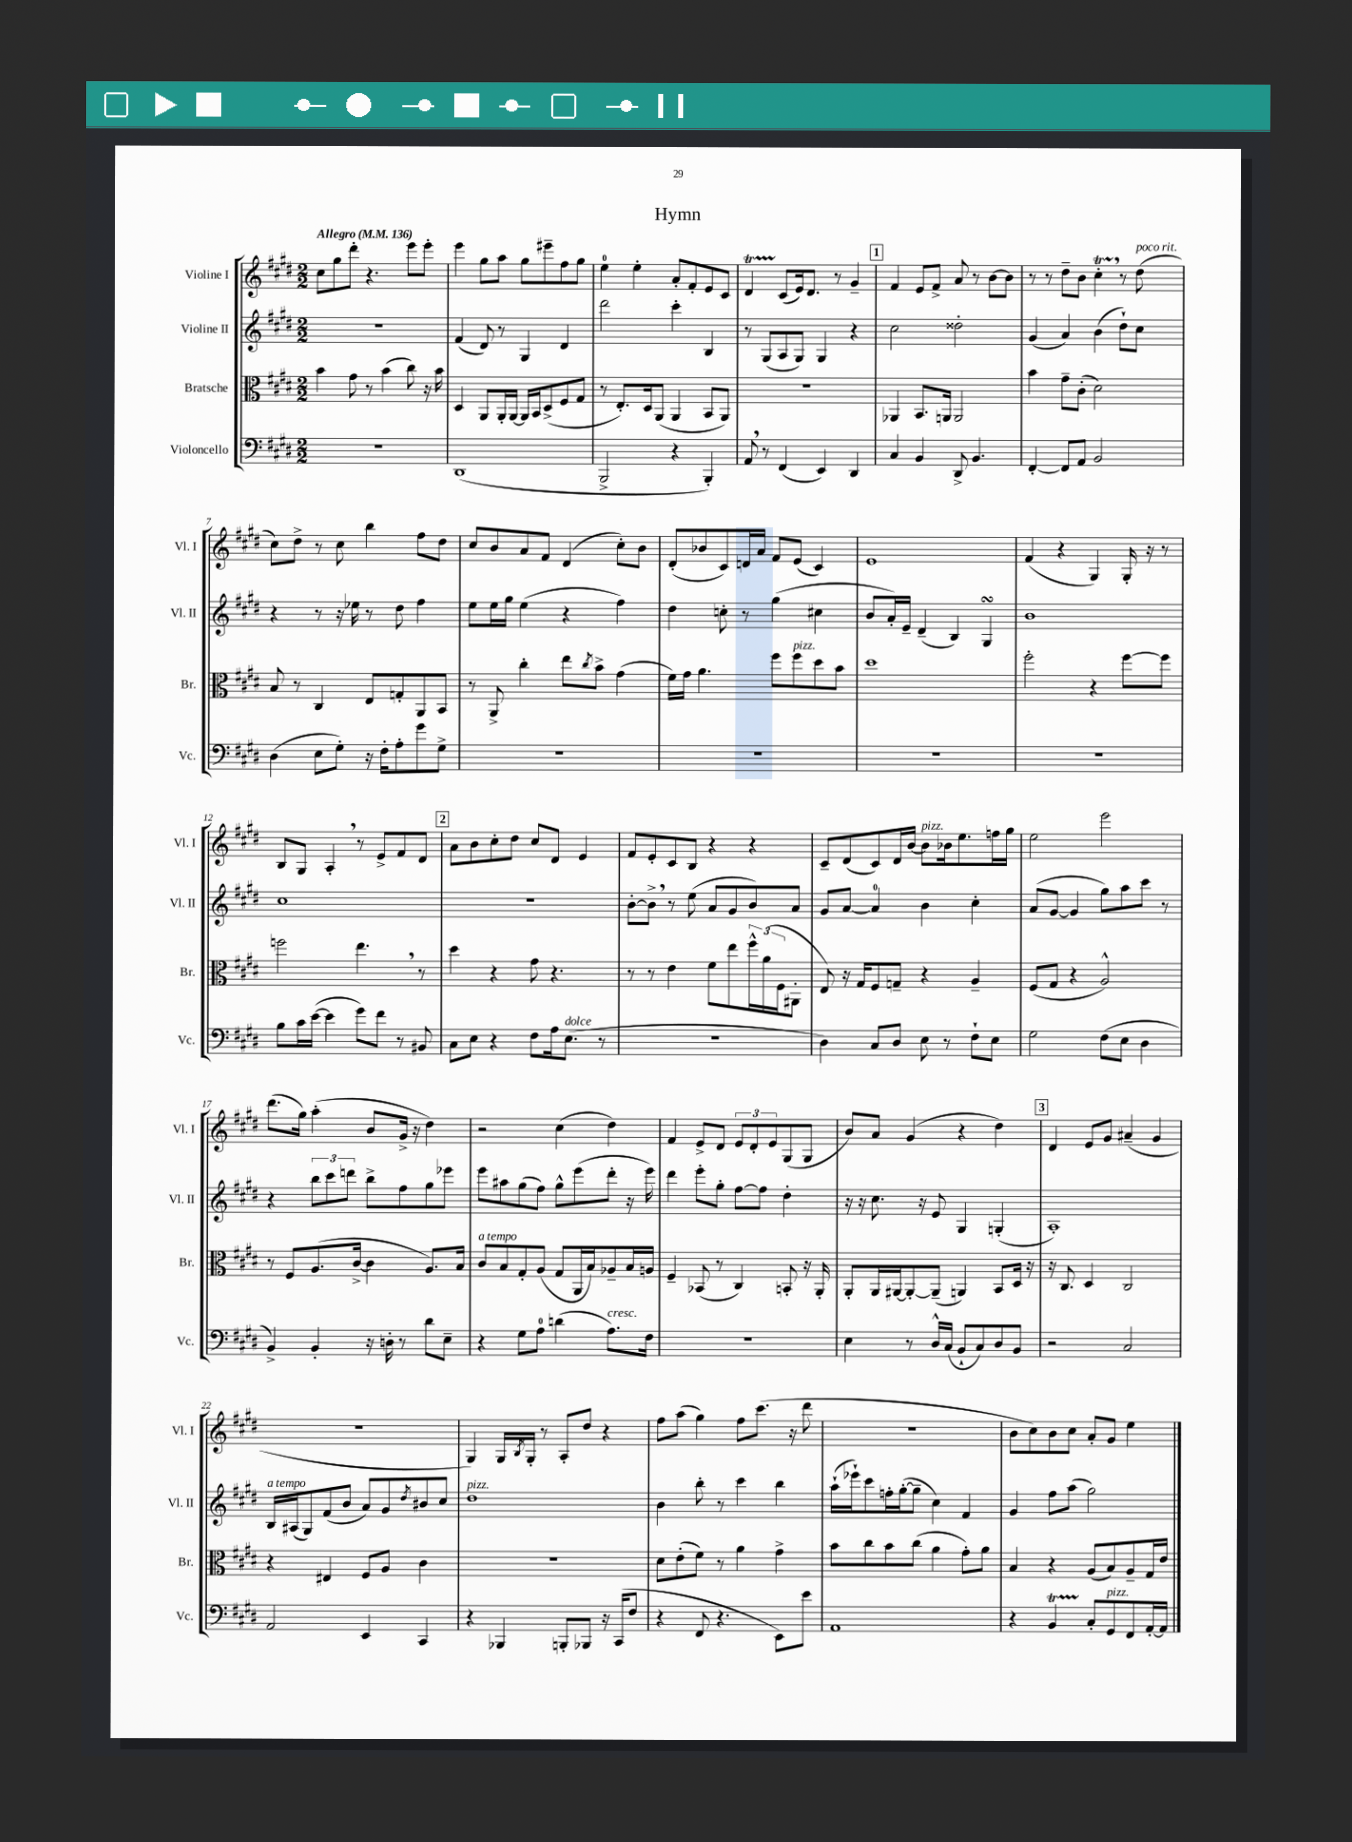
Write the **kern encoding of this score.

**kern	**kern	**kern	**kern
*part4	*part3	*part2	*part1
*staff4	*staff3	*staff2	*staff1
*I"Violoncello	*I"Bratsche	*I"Violine II	*I"Violine I
*I'Vc.	*I'Br.	*I'Vl. II	*I'Vl. I
*clefF4	*clefC3	*clefG2	*clefG2
*k[f#c#g#d#]	*k[f#c#g#d#]	*k[f#c#g#d#]	*k[f#c#g#d#]
*M2/2	*M2/2	*M2/2	*M2/2
*MM136	*MM136	*MM136	*MM136
=1	=1	=1	=1
!	!	!	!LO:TX:a:B:t=Allegro
1r	4b\	1r	8cc#\L
.	.	.	8gg#\
.	8g#\	.	8ddd#'\J
.	8r	.	4.r
.	(4b\	.	.
.	8cc#\)	.	8eee\L
.	16r	.	8eee'\J
.	16b\	.	.
=2	=2	=2	=2
(1DD#	4D#/	(4f#/	4eee\
.	8AA/L	8d#/)	8gg#\L
.	16AA'/L	8r	8aa\J
.	[16AA/JJ	.	.
.	16AA/LL]	4G#/	8gg#\L
.	16BB/J	.	.
.	(8D#^/	.	8eee#X~\
.	8F#/	4d#/	8ff#\
.	8G#/J	.	8gg#\J
=3	=3	=3	=3
2BBB^/	8r	2ddd#\	4ee\
.	8.E'/L)	.	.
.	.	.	4ee'\
.	16D#/k	.	.
.	(8AA/J	.	.
4r	4AA/	4ccc#'\	8a'/L
.	.	.	8f#'/
4BBB'/)	8BB/L	4B/	8e/
.	8AA/J)	.	8c#/J
=4	=4	=4	=4
8AA,/	1r	8r	4d#t/
8r	.	(8G#/L	.
(4FF#/	.	8A/	(8c#/L
.	.	8G#/J)	16e/k)
.	.	.	8.d#/J
4EE/)	.	4G#/	.
.	.	.	8r
4DD#/	.	4r	4g#~/
!!LO:REH:place=s1:t=1
=5	=5	=5	=5
4C#/	4AA-X/	2cc#\	4f#/
4BB/	8.BB/L	.	8e/L
.	.	.	8f#^/J
.	16AAn/Jk	.	.
8DD#^/	2AA/	2dd##X'\	8a/
4.BB/	.	.	8r
.	.	.	[8b\L
.	.	.	8b\J]
=6	=6	=6	=6
[4FF#'/	4b\	(4g#/	8r
.	.	.	8r
8FF#/L]	8g#~\L	4a/)	8dd#~\L
8AA/J	(8c#'\J	.	8b\J
2BB/	2d#\)	(4b\	4cc#T',\
.	.	8dd#`\L)	8r
!	!	!	!LO:TX:a:i:t=poco rit.
.	.	8cc#\J	(8dd#\
!!LO:LB:g=z
=7	=7	=7	=7
(4D#\	8B/	4r	8cc#\L)
.	8r	.	8dd#^\J
8E\L	4C#/	8r	8r
8G#'\J)	.	16r	8cc#\
.	.	16ee-X\	.
16r	8E/L	8r	4bb\
16F#'\KL	.	.	.
8A'\	8Gn'/	8dd#\	.
8g#\	8AA/	4ff#\	8ff#\L
8G#^\J	8BB/J	.	8dd#\J
=8	=8	=8	=8
1r	8r	8ee\L	8cc#/L
.	8AA^/	16ee\L	8b/
.	.	16gg#\JJ	.
.	4cc#'\	(4ee\	8a/
.	.	.	8f#/J
.	8ee\L	4r	(4d#/
.	8qcc#/	.	.
.	8b^\J	.	.
.	(4g#\	4ff#\)	8cc#'\L)
.	.	.	8b\J
=9	=9	=9	=9
1r	16f#\LL)	4dd#\	(8d#'/L
.	16g#\JJ	.	.
.	4.a\	.	8b-X/
.	.	8ccn'\	8c#/)
.	.	8r	16dn/L
.	.	.	16a/JJ
.	8ff#\L	(4gg#\	8f#/L
!	!LO:TX:a:i:t=pizz.	!	!
.	8ff#\	.	(8e/J
.	8dd#\	4cc#X\	4c#/)
.	8b\J	.	.
=10	=10	=10	=10
1r	1dd#	8b/L	1e
.	.	16a'/L)	.
.	.	16e~/JJ	.
.	.	(4d#~/	.
.	.	4B/)	.
.	.	4G#sSsS/	.
=11	=11	=11	=11
1r	2ff#'\	1b	(4f#/
.	.	.	4r
.	4r	.	4G#/)
.	[8ff#\L	.	16G#'/
.	.	.	16r
.	8ff#\J]	.	8r
!!LO:LB:g=z
=12	=12	=12	=12
8B\L	2ffn\	1cc#	8B/L
16c#\L	.	.	8G#/J
([16e\JJ	.	.	.
4e\]	.	.	4A',/
8g#\L)	4.ee,\	.	8r
8f#\J	.	.	8e^/L
8r	.	.	8f#/
8BB#X/	8r	.	8d#/J
!!LO:REH:place=s1:t=2
=13	=13	=13	=13
8C#\L	4dd#\	1r	8a\L
8E\J	.	.	8b\
4r	4r	.	8cc#'\
.	.	.	8dd#\J
8F#\L	8g#\	.	8cc#/L
16A\k	4.r	.	8d#/J
!LO:TX:a:i:t=dolce	!	!	!
(8.E\J	.	.	.
.	.	.	4e/
8r	.	.	.
=14	=14	=14	=14
1r	8r	[8b'\L	8f#/L
.	8r	8b^,\J]	8e'/
.	4e\	8r	8c#/
.	.	(8ee\	8B/J
.	8f#\L	8a/L	4r
.	8ee\	8g#/	.
.	24ff#^^\L	8b/)	4r
.	(24a\	.	.
.	24F#\J	.	.
.	8AA#X'\J	8a/J	.
=15	=15	=15	=15
4D#\)	8E/)	8g#/L	8c#~/L
.	16r	[8a/J	(8d#/
.	16G#/KL	.	.
8C#/L	8F#/	4a/]	8c#/)
8D#/J	8Gn~/J	.	16d#/L
.	.	.	[16b/JJ
!	!	!	!LO:TX:a:i:t=pizz.
8E\	4r	4b\	8b\L]
8r	.	.	16b-X\k
.	.	.	8.ee\
8F#`\L	4A~/	4cc#'\	.
8E\J	.	.	16ffn\L
.	.	.	16gg#\JJ
=16	=16	=16	=16
2G#\	(8F#/L	(8a/L	2ee\
.	8G#/J	[8g#/J	.
.	4r	4g#/]	.
(8F#\L	2A^^/)	8gg#\L)	2eee\
8E\J	.	8aa\	.
4D#\	.	8ccc#\J	.
.	.	8r	.
!!LO:LB:g=z
=17	=17	=17	=17
4BB^/)	8r	4r	(8.ddd#\L
.	8F#/L	.	.
.	.	.	16gg#\Jk)
4BB'/	(8.A/	12bb\L	(4aa'\
.	.	12ccc#\	.
.	.	12dddn\J	.
.	[16c#^/Jk	.	.
16r	4c#\]	8bb^\L	8b/L
16Dn'\	.	.	.
8r	.	8ff#\	16g#^/Jk
.	.	.	16r
8d#\L	8.A/L)	8gg#\	4dd#\)
8E~\J	.	8eee-X\J	.
.	16B/Jk	.	.
=18	=18	=18	=18
!	!LO:TX:a:i:t=a tempo	!	!
4r	8c#/L	8eee\L	2r
.	8B/	8aa#X\	.
8G#\L	8G#'/	(8gg#\	.
8A\J	(8A/J	8ff#\J)	.
(4dn\	8G#/L	8gg#^^\L	(4cc#\
.	16AA/L	(8eee\	.
.	16B/J)	.	.
!LO:TX:a:i:t=cresc.	!	!	!
8.A\L)	8A-X~/	8ddd#'\J	4dd#\)
.	16B/L	16r	.
16F#\Jk	16An/JJ	16eee\)	.
=19	=19	=19	=19
1r	4F#~/	4ddd#\	4f#/
.	(8BB-X/	8eee'\L	8e^/L
.	8r	8gg#'\J	8d#/J
.	4C#/)	[8ff#\L	12e/L
.	.	.	12d#'/
.	.	8ff#\J]	.
.	.	.	12e/
.	8BBn'/	4dd#'\	(8G#/
.	16r	.	8G#/J
.	16AA'/	.	.
=20	=20	=20	=20
4E\	8AA'/L	16r	8b/L)
.	.	16r	.
.	16AA/L	8.cc#\	8a/J
.	[16AA#X/J	.	.
8r	8AA#'/_	.	(4g#/
.	.	16r	.
16D#^^/LL	(8AA#~/J]	8e/	.
(16C#/JJ	.	.	.
8BB`/L	4AAn/)	4G#/	4r
8C#/)	.	.	.
8D#/	8BB/L	(4Gn'/	4dd#\)
8BB/J	16D#/Jk	.	.
.	16r	.	.
!!LO:REH:place=s1:t=3
=21	=21	=21	=21
2r	16r	1A')	4d#/
.	8.C#/	.	.
.	4D#/	.	8e/L
.	.	.	8g#/J
2C#/	2C#/	.	(4a#X~/
.	.	.	4g#/
!!LO:LB:g=z
=22	=22	=22	=22
!	!	!LO:TX:a:i:t=a tempo	!
2AA/	4r	16B/LL	1r
.	.	(16A#X/J	.
.	.	8G#/)	.
.	4E#X/	(8f#/	.
.	.	8b/J	.
4EE/	8F#/L	8a/L)	.
.	8A/J	8g#/	.
.	.	8qdd#/	.
4CC#/	4c#\	8b#X/	.
.	.	8cc#/J	.
=23	=23	=23	=23
!	!	!LO:TX:a:i:t=pizz.	!
4r	1r	1dd#	4G#/)
4BBB-X/	.	.	16G#/LL
.	.	.	8qB/
.	.	.	16G#'/JJ
.	.	.	8r
8BBBn'/L	.	.	8A'/L
8BBB-X/J	.	.	8dd#/J
16r	.	.	4r
(16CC#/KL	.	.	.
8F#/J	.	.	.
=24	=24	=24	=24
4r	8d#\L	4b\	8ff#\L
.	(8e'\	.	(8aa\J
8FF#/	8f#\J)	8bb'\	4gg#\)
4.r	8r	8r	.
.	4a\	4ccc#\	8ff#\L
.	.	.	(8.ccc#\J
8EE\L)	4g#^\	4bb\	.
.	.	.	16r
8e\J	.	.	8ddd#\
=25	=25	=25	=25
1AA	8b\L	(16aa`\LL	1r
.	.	16eee-X`\J)	.
.	8cc#\	8ccc#\	.
.	8b\	16ffn'\L	.
.	.	([16gg#'\J	.
.	(8cc#\J	8gg#~\J]	.
.	4a\	4cc#\)	.
.	8g#'\L)	4f#/	.
.	8a\J	.	.
=26	=26	=26	=26
4r	4B/	4g#/	8b\L
.	.	.	8cc#\)
4BBT/	4r	8ff#\L	8b\
.	.	(8aa\J	8cc#\J
8C#'/L	(8A/L	2gg#\)	8a'/L
!LO:TX:a:i:t=pizz.	!	!	!
8GG#/	8B/)	.	8g#/J
8FF#/	8A~/	.	4ee\
[16AA'/L	16G#/L	.	.
16AA/JJ]	16e/JJ	.	.
==	==	==	==
*-	*-	*-	*-
